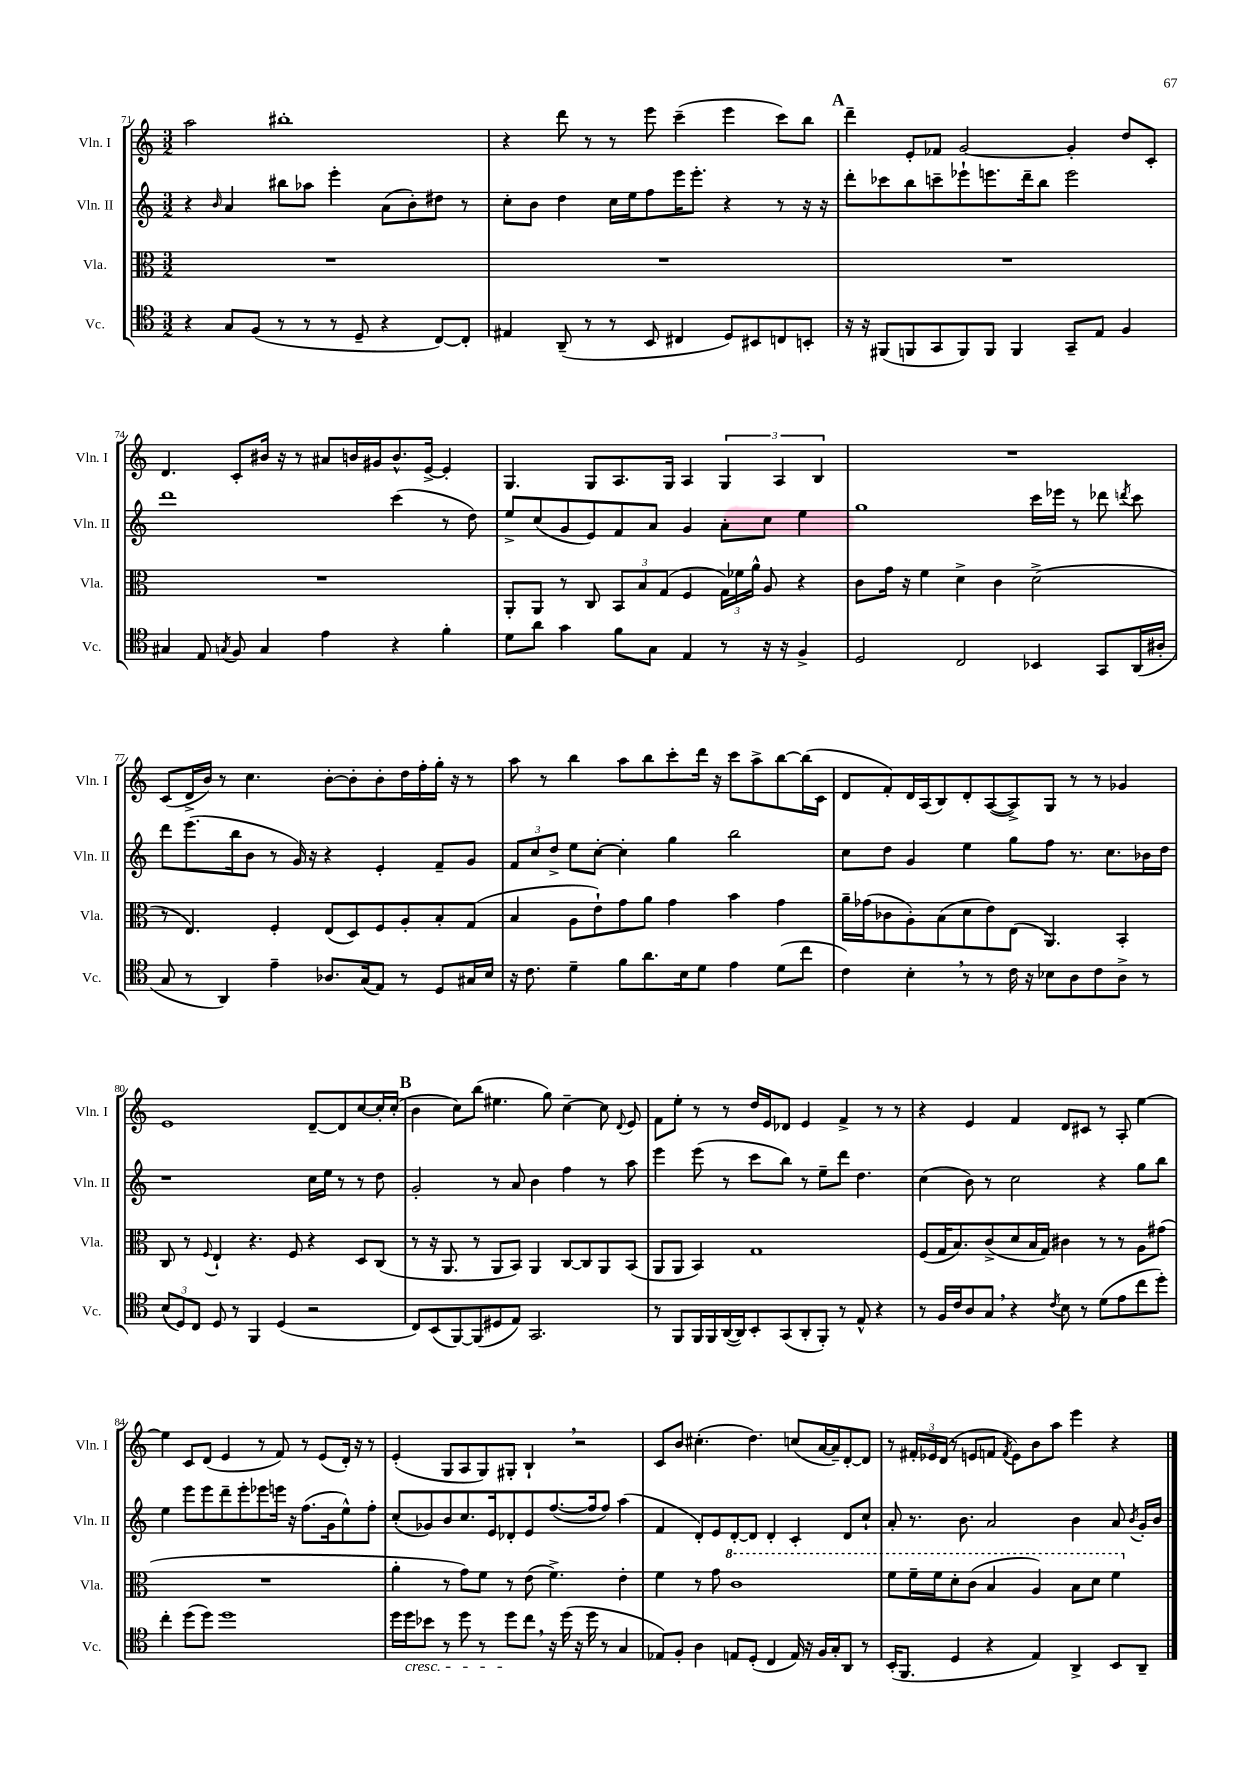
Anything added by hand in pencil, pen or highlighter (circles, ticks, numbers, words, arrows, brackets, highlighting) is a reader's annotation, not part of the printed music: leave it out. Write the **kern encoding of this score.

**kern	**kern	**kern	**kern
*staff4	*staff3	*staff2	*staff1
*clefC4	*clefC3	*clefG2	*clefG2
*k[]	*k[]	*k[]	*k[]
*M3/2	*M3/2	*M3/2	*M3/2
4r	1.r	4r	2aa
.	.	16qqb	.
8G	.	4a	.
(8F	.	.	.
8r	.	8bb#	1bb#'
8r	.	8aa-	.
8r	.	4eee'	.
8D~	.	.	.
4r	.	(8a	.
.	.	8b')	.
[8C)	.	8dd#	.
8C']	.	8r	.
=	=	=	=
4E#	1.r	8cc'	4r
.	.	8b	.
(8AA~	.	4dd	8ddd
8r	.	.	8r
8r	.	16cc	8r
.	.	16ee	.
8BB	.	8ff	8eee
4C#	.	16eee	(4ccc~
.	.	8.eee'	.
8D)	.	4r	4eee
8BB#	.	.	.
8C	.	8r	8ccc)
8BB'	.	16r	8bb
.	.	16r	.
=	=	=	=
16r	1.r	8ddd'	4ddd~
16r	.	.	.
(8FF#	.	8ccc-	.
8FF	.	8bb	8e'
8GG	.	8ccc~	8f-
8FF)	.	8eee-`	[2g
8FF	.	8.eee	.
4FF	.	.	.
.	.	16ddd~	.
.	.	8bb	.
8GG~	.	2eee	4g']
8E	.	.	.
4F	.	.	8dd
.	.	.	8c'
=	=	=	=
4G#	1.r	1ddd	4.d
8E	.	.	.
8qG	.	.	.
8F	.	.	8c'
4G	.	.	16b#
.	.	.	16r
.	.	.	8r
4e	.	.	8a#
.	.	.	16b
.	.	.	16g#
4r	.	(4ccc	8.b^^
.	.	.	[16e^
4f'	.	8r	4e']
.	.	8dd)	.
=	=	=	=
8d	8AA'	8ee^	4.G
8a	8AA	(8cc	.
4g	8r	8g	.
.	8C	8e)	8G
8f	12BB	8f	8.A
.	12B	.	.
8G	.	8a	.
.	(12G	.	.
.	.	.	16G
4E	4F	4g	4A
8r	24G)	8a'	6G
.	24f-	.	.
.	24a^^	.	.
16r	8A	8cc	.
.	.	.	6A
16r	.	.	.
4F^	4r	4ee	.
.	.	.	6B
=	=	=	=
2D	8c	1gg	1.r
.	16g	.	.
.	16r	.	.
.	4f	.	.
2C	4d^	.	.
.	4c	.	.
4BB-	(2d^	16ccc	.
.	.	16eee-	.
.	.	8r	.
8GG	.	8ddd-	.
.	.	8qddd	.
(16AA	.	8ccc	.
16A#'	.	.	.
=	=	=	=
8G	8r	8ddd	(8c
8r	4.E)	(8.eee	16d^
.	.	.	16b)
4AA)	.	.	8r
.	.	16bb	.
.	.	8b	4.cc
4e~	4F'	8r	.
.	.	16g)	.
.	.	16r	.
8.A-	(8E	4r	[8b'
.	8D)	.	8b']
(16G	.	.	.
8E)	8F	4e'	8b'
8r	8A'	.	16dd
.	.	.	16ff'
8D	8B'	8f~	16gg'
.	.	.	16r
16G#	(8G	8g	8r
16B	.	.	.
=	=	=	=
16r	4B	12f	8aa
8.c	.	.	.
.	.	12cc	.
.	.	.	8r
.	.	12dd^	.
4d~	8A	8ee	4bb
.	8e`)	[8cc'	.
8f	8g	4cc']	8aa
8.a	8a	.	8bb
.	4g	4gg	8ccc'
16B	.	.	.
8d	.	.	16ddd
.	.	.	16r
4e	4b	2bb	8ccc
.	.	.	8aa^
(8d	4g	.	[8bb
8cc	.	.	(16bb]
.	.	.	16c
=	=	=	=
4c)	16a~	8cc	8d
.	(16g-	.	.
.	8c-	8dd	8f')
4B'	8A')	4g	16d
.	.	.	(16A
.	(8B	.	8B)
8r	8d	4ee	8d'
8r	8e)	.	([8A
16c	(8E	8gg	8A^])
16r	.	.	.
8B-	4.AA)	8ff	8G
8A	.	8.r	8r
8c	.	.	8r
.	.	8.cc	.
8A^	4BB'	.	4g-
8r	.	16b-	.
.	.	16dd	.
=	=	=	=
(12B	8C	1r	1e
12D)	.	.	.
.	8r	.	.
12C	.	.	.
.	8qqF	.	.
8D	4E`	.	.
8r	.	.	.
4FF	4.r	.	.
(4D	.	.	.
.	8F	.	.
2r	4r	16cc	[8d~
.	.	16ee	.
.	.	8r	8d]
.	8D	8r	[8cc
.	(8C	8dd	16cc']
.	.	.	(16cc'
=	=	=	=
8C)	8r	2g'	4b
(8BB	16r	.	.
.	8.AA	.	.
[8FF)	.	.	8cc)
(8FF]	8r	.	(8bb
8D#	8AA	8r	4.ee#
8E)	8BB)	8a	.
2.GG	4AA	4b	.
.	.	.	8gg)
.	[8C	4ff	[4cc~
.	8C]	.	.
.	8AA	8r	8cc]
.	.	.	8qqd
.	(8BB	8aa	8e
=	=	=	=
8r	8AA	4eee	8f
8FF	8AA	.	8ee'
16FF	4BB)	(8eee	8r
16FF	.	.	.
([16AA	.	8r	8r
16AA])	.	.	.
8BB'	1G	8ccc	16dd
.	.	.	16e
(8GG	.	8bb)	8d-
8AA'	.	8r	4e
8FF')	.	8ee~	.
8r	.	8ddd	4f^
8E^^	.	4.dd	.
4r	.	.	8r
.	.	.	8r
=	=	=	=
8r	(8F	(4cc	4r
16F	16G	.	.
16c	8.B)	.	.
8A	.	8b)	4e
8G	(8c^	8r	.
4r	8d	2cc	4f
.	16B	.	.
.	16G)	.	.
8qc	.	.	.
8B	4c#	.	8d
8r	.	.	8c#
(8d	8r	4r	8r
8e	8r	.	8A'
8cc	8A	8gg	[4ee
8dd')	(8g#	8bb	.
=	=	=	=
4cc'	1.r	4ee	4ee]
(8dd	.	8eee	8c
8dd)	.	8eee	(8d
1dd	.	8ddd~	4e
.	.	8eee'	.
.	.	8eee-	8r
.	.	16eee	8f)
.	.	16r	.
.	.	(8.ff	8r
.	.	.	(8e
.	.	16g	.
.	.	8ee^^)	16d')
.	.	.	16r
.	.	8ff'	8r
=	=	=	=
16dd	4a'	(8cc'	(4e'
16dd	.	.	.
8b-	.	8g-)	.
8r	8r	8b	8G
8dd	8g)	8.cc	8A
8r	8f	.	8G)
.	.	16e	.
8dd	8r	8d-'	8G#'
8cc	(8e	8e	4B`
16r	4.f^)	([8.ff	.
(16dd	.	.	.
16r	.	.	2r
16dd	.	16ff]	.
8r	.	8ff)	.
4G	4e'	(4aa	.
=	=	=	=
8E-)	4f	4f	8c
8F'	.	.	8b
4A	8r	8d')	(4.cc#'
.	8g	8e	.
8E	1cc	[8d'	.
(8D'	.	8d]	4.dd)
4C	.	4d'	.
16E)	.	4c'	(8cc
16r	.	.	.
16F	.	.	[16a
16G'	.	.	16a~])
8AA	.	8d	[8d'
8r	.	8cc`	8d]
=	=	=	=
(16BB'	8ff	8a'	8r
8.FF	.	.	.
.	16ff~	8.r	24f#'
.	.	.	24e-
.	16ff	.	.
.	.	.	(24d
4D	8dd'	.	8r
.	.	8.b	.
.	(8cc	.	8e
4r	4b	2a	8f
.	.	.	8qf
.	.	.	8e)
4E)	4a)	.	8b
.	.	.	8aa
4AA^	8b	4b	4eee
.	8dd	.	.
8BB	4ff	8a	4r
.	.	8qb	.
8AA~	.	16g'	.
.	.	16b	.
==	==	==	==
*-	*-	*-	*-
